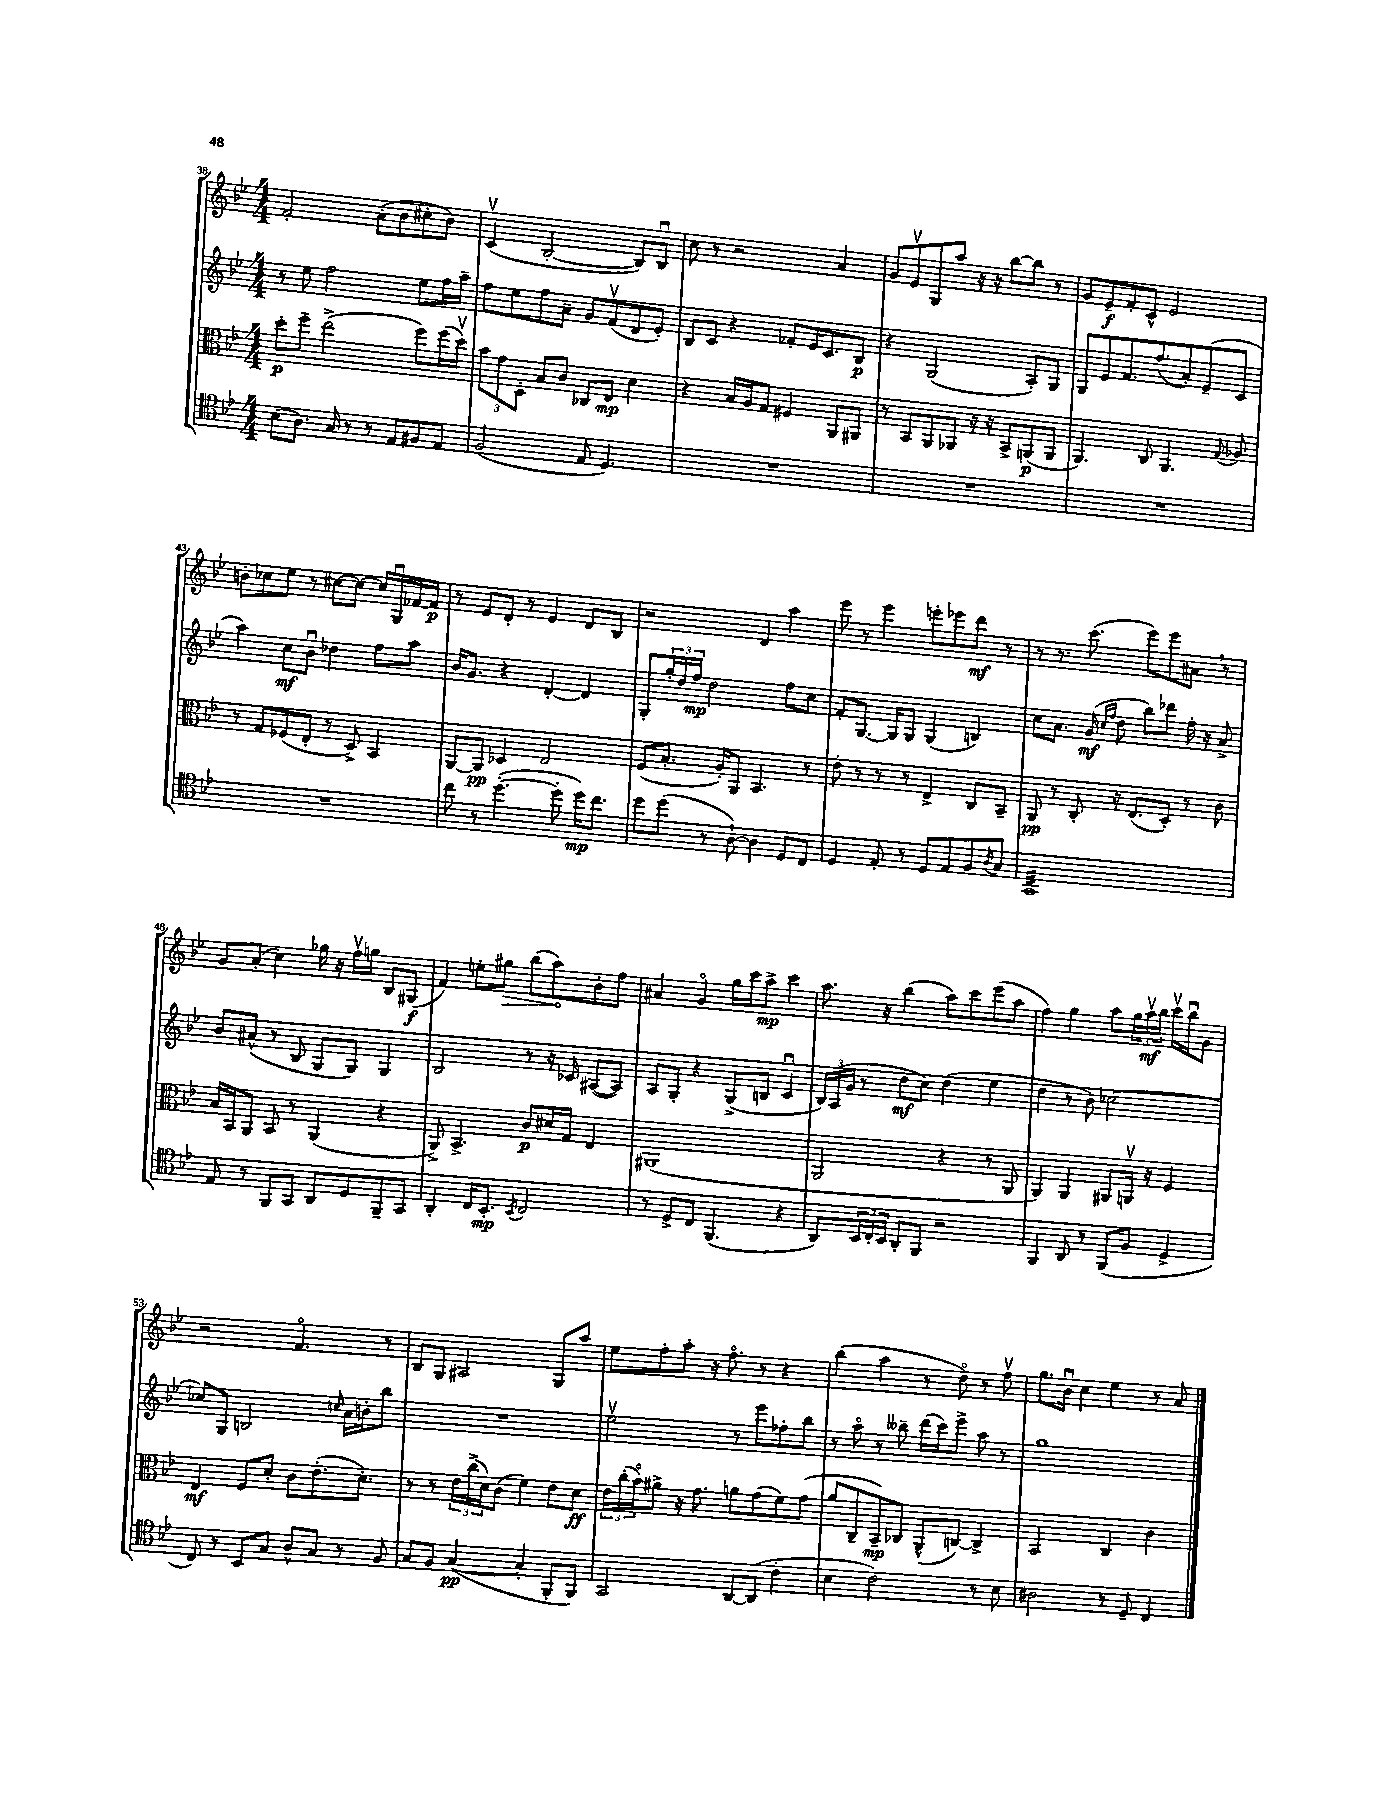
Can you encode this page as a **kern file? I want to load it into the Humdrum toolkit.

**kern	**kern	**kern	**kern
*staff4	*staff3	*staff2	*staff1
*clefC4	*clefC3	*clefG2	*clefG2
*k[b-e-]	*k[b-e-]	*k[b-e-]	*k[b-e-]
*M4/4	*M4/4	*M4/4	*M4/4
(8B-	8dd'	8r	2f'
8.A)	8ff~	8ee-	.
.	(2ee-^	2ff	.
16G	.	.	.
8r	.	.	.
8r	.	.	(8a'
8E-	.	.	8b-
8F#	8ff)	8ee-	8cc#'
8E-	(16ff	16ff	8b-)
.	16ddv)	16aa~	.
=	=	=	=
(2F	12b-	8ff	(4cv
.	12g	.	.
.	.	8ee-	.
.	12D'	.	.
.	8B-	8ff	[2B-'
.	8c	8a~	.
8E-	8C-	8g	.
4.D)	8E-	(8fv	.
.	4d	8d	8B-])
.	.	8e-')	8B-u
=	=	=	=
1r	4r	8B-	8cc
.	.	8c	8r
.	16B-	4r	2r
.	16A	.	.
.	8G	.	.
.	4F#	8f-'	.
.	.	16e-	.
.	.	8.c	.
.	8AA	.	4a
.	8AA#	8B-	.
=	=	=	=
1r	8r	4r	8g
.	8BB-	.	8e-v
.	8AA	(2G	8G
.	8AA-	.	8aa
.	16r	.	16r
.	16r	.	16r
.	8BB-^	.	[8bb-
.	(8AA	8A')	8bb-]
.	8AA	8G	8r
=	=	=	=
1r	4.AA)	8G	8g
.	.	8e-	8e-~
.	.	8.f	8f'
.	8C	.	8c^^
.	.	(8.ff	.
.	4.AA	.	2e-
.	.	8a')	.
.	.	(8e-~	.
.	8qqG	.	.
.	8A-	8c	.
=	=	=	=
1r	8r	4aa)	8b'
.	8G	.	8cc-
.	(8F-	8cc	8ee-
.	8E-'	8b-u	8r
.	8r	4dd-	[8cc#
.	8D^)	.	8cc#_
.	4BB-	8ff	16cc#]
.	.	.	16Gu
.	.	8aa	[16f-
.	.	.	16f-]
=	=	=	=
8cc	[8AA	16b-	8r
.	.	8.g	.
8r	8AA]	.	8e-
([4.dd'	4D-	4r	8d'
.	.	.	8r
.	2E-	[4d'	4e-
8dd']	.	.	.
16dd)	.	4d]	8d
8.cc	.	.	.
.	.	.	8B-
=	=	=	=
8dd	(8F	8G'	2r
(8dd	8.B-'	24gg'	.
.	.	24dd	.
.	.	24ff	.
8r	.	2dd	.
.	16A')	.	.
[8A`)	8AA	.	.
4A]	4.BB-	.	4d
8D	.	8ff	4aa
8C	8r	8cc	.
=	=	=	=
4D	8e-'	8f'	8eee-
.	8r	[8.G	8r
8E-'	8r	.	4eee-
.	.	16G]	.
8r	8r	8G	.
8D	4E-^	(4G	8eee'
8E-	.	.	8eee-
8F	8C	4B)	8ddd
8qA	.	.	.
8G	8BB-~	.	8r
=	=	=	=
1GG	8AA	8cc	8r
.	8r	8.a	8.r
.	8C'	.	.
.	.	(16g	(8.ccc
.	.	16qqcc	.
.	.	16qqff	.
.	16r	8dd	.
.	(8.E-	.	.
.	.	8bb-)	8eee-)
.	8D')	8ddd-	8eee-
.	8r	16ff'	8a#
.	.	16r	.
.	8c	8a^	8r
=	=	=	=
8E-	16B-	8b-	8g
.	16BB-	.	.
8r	8AA	(8a#^^	(8a'
8FF	8BB-	8r	4cc)
8GG	8r	8B-	.
8AA	(4AA	8G	16gg-
.	.	.	16r
8D	.	8G)	16ffv
.	.	.	16gg
8FF~	4r	4G	8B-
8GG	.	.	(8G#
=	=	=	=
4AA'	8AA^)	2B-	4f)
.	4.BB-^	.	.
16C	.	.	8ee'
8.BB-'	.	.	.
.	.	.	8gg#
8qBB-	.	.	.
2C	8c	8r	(8bb-
.	16d#	16r	8aa)
.	16G	16c-	.
.	4E-	([8A#	8b-'
.	.	8A#])	8ff
=	=	=	=
8r	(1AA#	8A	4a#
8D^	.	8G'	.
8C	.	4r	4go
(4.FF	.	.	.
.	.	(8G^	16gg
.	.	.	16ccc
.	.	8B	8aa^
4r	.	4cu	4ccc
=	=	=	=
8AA)	2AA	24B-)	8.aa
.	.	(24A	.
.	.	24g	.
24BB-	.	8r	.
24C'	.	.	.
.	.	.	16r
24BB-	.	.	.
8AA'	.	8dd	(4bb-
8FF	.	8cc)	.
2r	4r	(4dd	8aa)
.	.	.	8ccc
.	8r	4ee-	(8eee-
.	8AA	.	8aa
=	=	=	=
4FF	4AA)	4dd	4ff)
8AA	4AA	8r	4gg
8r	.	8b-)	.
(8FF	8AA#	[2cc-	8aa
8F	16AAv	.	24gg
.	.	.	24aav
.	16r	.	.
.	.	.	24bb-
4D^	4F	.	16cccv
.	.	.	16bb-u
.	.	.	8g
=	=	=	=
8C)	4E-	8cc-]	2r
8r	.	8G	.
8BB-	8F	2B	.
8G	8d'	.	.
8A^^	8c	.	4.fo
8G	(8.e-'	.	.
.	.	16qqcc	.
8r	.	16a	.
.	8.d')	16b'	.
8F	.	8bb-	8r
=	=	=	=
8G	8r	1r	8B-
8F	8r	.	8G
([4G	24e-	.	2A#
.	(24cc^	.	.
.	24d)	.	.
.	(8c	.	.
4G']	4f)	.	.
8FF'	8e-	.	8G
8FF)	8d	.	8aa
=	=	=	=
2GG	24e-	2ee-v	8ee-
.	(24cc'	.	.
.	24b-o)	.	.
.	8a#^	.	8ff'
.	16r	.	8aa'
.	8.g	.	.
.	.	.	16r
.	.	.	8.ffo
[8AA	8a	8r	.
(8AA]	(8g	8eee-	8r
4c'	8f)	8ff-'	4r
.	(8g	8bb-	.
=	=	=	=
4B-	8a	8r	(4bb-
.	8C~	8aao	.
2c)	8BB-~)	8r	4aa
.	8C-	8bb--~	.
.	(8AA^^	(16ddd	8r
.	.	16ccc)	.
.	[8C)	8eee-^	8ddo)
8r	4C^]	8aa	8r
8B-	.	8r	8ffv
=	=	=	=
2A#	2BB-	1gg	8.gg
.	.	.	16b-u
.	.	.	4cc
8r	4C	.	4ee-
8D~	.	.	.
4C	4c	.	8r
.	.	.	8a
==	==	==	==
*-	*-	*-	*-
